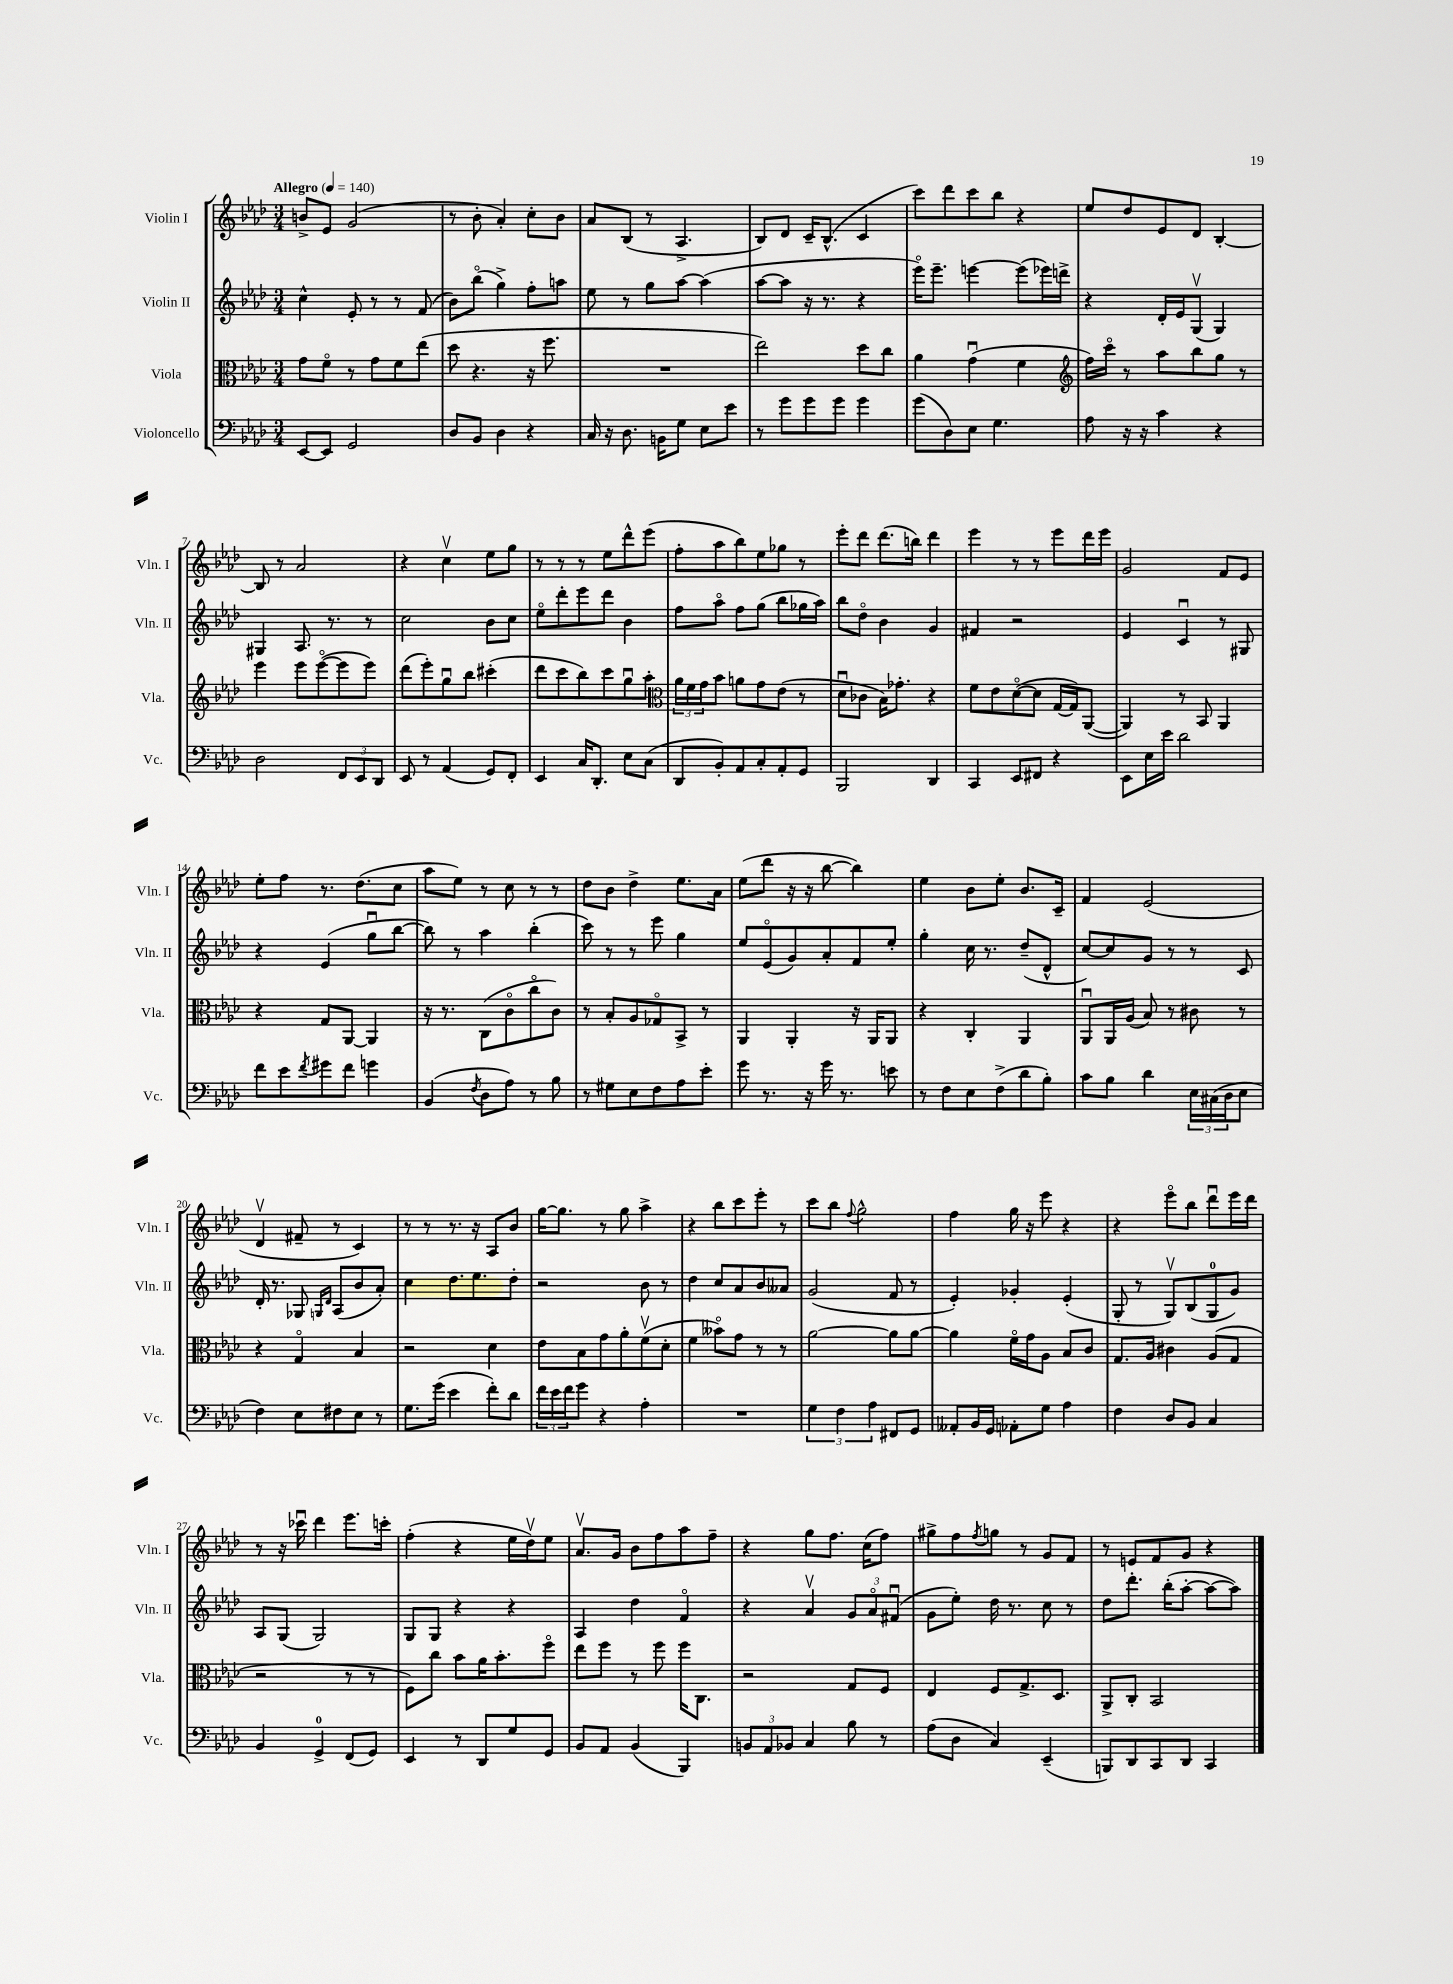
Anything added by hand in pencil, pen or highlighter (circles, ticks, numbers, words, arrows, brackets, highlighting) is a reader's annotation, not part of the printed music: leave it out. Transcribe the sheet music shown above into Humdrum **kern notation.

**kern	**kern	**kern	**kern
*staff4	*staff3	*staff2	*staff1
*clefF4	*clefC3	*clefG2	*clefG2
*k[b-e-a-d-]	*k[b-e-a-d-]	*k[b-e-a-d-]	*k[b-e-a-d-]
*M3/4	*M3/4	*M3/4	*M3/4
*MM140	*MM140	*MM140	*MM140
[8EE-	8g	4cc^^	8b^
8EE-]	8fo	.	8e-
2GG	8r	8e-'	(2g
.	8g	8r	.
.	8f	8r	.
.	(8ee-	(8f	.
=	=	=	=
8D-	8dd-	8b-)	8r
8BB-	4.r	(8bb-o	8b-'
4D-	.	4gg^)	4a-')
4r	16r	8ff'	8cc'
.	8.ff	.	.
.	.	8aa	8b-
=	=	=	=
16C	2.r	8ee-	8a-
16r	.	.	.
8.D-	.	8r	(8B-
.	.	8gg	8r
16BB	.	.	.
8G	.	[8aa-	4.A-^
8E-	.	(4aa-]	.
8e-	.	.	.
=	=	=	=
8r	2ee-)	[8aa-	8B-)
8g	.	8aa-]	8d-
8g	.	16r	16c~
.	.	8.r	(8.B-^^
8g	.	.	.
4g	8dd-	4r	4c
.	8cc	.	.
=	=	=	=
(8g	4a-	16eee-o)	8ccc)
.	.	8.eee-~	.
8D-)	.	.	8ddd-
8E-	(4gu	[4eee	8ccc
4.G	.	.	8bb-
.	4f	(8eee]	4r
.	.	16eee-)	.
.	.	16ddd^	.
=	=	=	=
*	*clefG2	*	*
8A-	16ff)	4r	8ee-
.	16ccco	.	.
16r	8r	.	8dd-
16r	.	.	.
4c	8aa-	16d-'	8e-
.	.	16e-	.
.	8bb-	(8Gv	8d-
4r	8gg	4G)	[4B-'
.	8r	.	.
=	=	=	=
2D-	4eee-	4G#	8B-]
.	.	.	8r
.	8eee-	8.A-	2a-
.	([8eee-o	.	.
.	.	8.r	.
12FF	8eee-]	.	.
12EE-	.	.	.
.	8eee-)	8r	.
12DD-	.	.	.
=	=	=	=
8EE-	(8ddd-	2cc	4r
8r	8eee-')	.	.
(4AA-	8ggu	.	4ccv
.	8bb-	.	.
8GG)	(4ccc#'	8b-	8ee-
8FF'	.	8cc	8gg
=	=	=	=
4EE-	8ddd-	8ee-o	8r
.	8ccc	8ddd-'	8r
16C	8bb-)	8eee-	8r
8.DD-'	.	.	.
.	8ccc	8ddd-	8ee-
8E-	8ggu	4b-	8ddd-^^
(8C	8aa-'	.	(8eee-
=	=	=	=
*	*clefC3	*	*
8DD-	24a-	8ff	8ff'
.	24f	.	.
.	24g	.	.
8BB-')	8b-	8aa-o	8aa-
8AA-	8a	8ff	8bb-)
8C'	8g	(8gg	8ee-
8AA-'	(8e-	8bb-	8gg-
8GG	8r	16gg-	8r
.	.	16aa-)	.
=	=	=	=
2BBB-	8d-u	8bb-	8eee-'
.	8c-	8dd-o	8ddd-
.	16B-)	4b-	(8.ddd-
.	8.g-'	.	.
.	.	.	16bb)
4DD-	4r	4g	4ddd-
=	=	=	=
4CC	8f	4f#	4eee-
.	8e-	.	.
8EE-	([8d-o	2r	8r
8FF#	8d-]	.	8r
4r	[16G	.	8eee-
.	16G])	.	.
.	([8AA-	.	16ddd-
.	.	.	16eee-
=	=	=	=
8EE-	4AA-])	4e-	2g
16E-	.	.	.
16e-	.	.	.
2d-	8r	4cu	.
.	8BB-	.	.
.	4AA-	8r	8f
.	.	8G#	8e-
=	=	=	=
8f	4r	4r	8ee-'
8e-	.	.	8ff
8qf	.	.	.
8g#	8G	(4e-	8.r
8f	[8AA-	.	.
.	.	.	(8.dd-
4g	4AA-]	8ggu	.
.	.	[8bb-	8cc
=	=	=	=
(4BB-	16r	8bb-])	8aa-
.	8.r	.	.
.	.	8r	8ee-)
8qF	.	.	.
8D-	(8C	4aa-	8r
8A-)	8co	.	8cc
8r	8cco	(4bb-'	8r
8B-	8c)	.	8r
=	=	=	=
8r	8r	8ccc)	8dd-
8G#	8B-'	8r	8b-
8E-	8A-	8r	4dd-^
8F	8G-o	8eee-	.
8A-	8BB-^	4gg	8.ee-
8e-'	8r	.	.
.	.	.	16a-
=	=	=	=
8g	4AA-	8ee-	(8ee-
8.r	.	(8e-o	8ddd-
.	4AA-'	8g)	16r
16r	.	.	16r
16g	.	8a-'	[8bb-
8.r	.	.	.
.	16r	8f	4bb-])
.	16AA-	.	.
8e	8AA-	8ee-'	.
=	=	=	=
8r	4r	4gg'	4ee-
8F	.	.	.
8E-	4C'	16cc	8b-
.	.	8.r	.
(8F^	.	.	8ee-'
8d-	4AA-	(8dd-~	8.b-
8B-')	.	8d-^^	.
.	.	.	16c~
=	=	=	=
8c	8AA-u	[8cc)	4f
8B-	16AA-	8cc]	.
.	(16A-	.	.
4d-	8B-)	8g	(2e-
.	8r	8r	.
24E-	8c#	8r	.
(24C#	.	.	.
24D-	.	.	.
8E-	8r	8c	.
=	=	=	=
4F)	4r	16d-'	4d-v
.	.	8.r	.
8E-	4Go	8G-	8f#~
.	.	16qqG	.
.	.	16qqd-	.
8F#	.	(8A-	8r
8E-	4B-	8b-	4c)
8r	.	8a-')	.
=	=	=	=
8.G	2r	4cc	8r
.	.	.	8r
(16g	.	.	.
4e-	.	8.dd-	8.r
.	.	8.ee-	16r
8f')	4d-	.	8A-
8d-	.	8dd-'	8b-
=	=	=	=
24f	8e-	2r	[16gg
24e-	.	.	.
.	.	.	8.gg]
24f	.	.	.
8g	8B-	.	.
4r	8g	.	8r
.	8a-'	.	8gg
4A-'	(8fv	8b-	4aa-^
.	8d-'	8r	.
=	=	=	=
2.r	4f	4dd-	4r
.	8b--o)	8cc	8bb-
.	8g	8a-	8ccc
.	8r	8b-	8eee-'
.	8r	8a--	8r
=	=	=	=
6G	[2a-	(2g	8ccc
.	.	.	8bb-
6F	.	.	.
.	.	.	8qqff
.	.	.	2gg^^
6A-	.	.	.
8FF#	8a-]	8f	.
8GG	[8a-	8r	.
=	=	=	=
8AA--'	4a-]	4e-')	4ff
16BB-	.	.	.
16GG	.	.	.
8AA-'	16fo	4g-'	16gg
.	16g	.	16r
8G	8A-	.	8eee-
4A-	8B-	(4e-'	4r
.	8c	.	.
=	=	=	=
4F	8.G	8G'	4r
.	.	8r	.
.	16A-	.	.
8D-	4c#	8Gv)	8eee-o
8BB-	.	(8B-	8bb-
4C	(8A-	8G	8ddd-u
.	8G	8g)	16eee-
.	.	.	16ddd-
=	=	=	=
4BB-	2r	8A-	8r
.	.	(8G	16r
.	.	.	16ccc-u
4GG^	.	2G)	4ddd-
(8FF	8r	.	8.eee-
8GG)	8r	.	.
.	.	.	16ccc'
=	=	=	=
4EE-	8F)	8G	(4ff'
.	8cc	8G	.
8r	8b-	4r	4r
8DD-	16a-	.	.
.	8.b-'	.	.
8G	.	4r	16ee-
.	.	.	16dd-v)
8GG	8ffo	.	8ee-
=	=	=	=
8BB-	8ee-	4A-	8.a-v
8AA-	8ff	.	.
.	.	.	16g
(4BB-	8r	4dd-	8b-
.	8ff	.	8ff
4BBB-)	16ff	4fo	8aa-
.	8.C	.	.
.	.	.	8ff~
=	=	=	=
12BB	2r	4r	4r
12AA-	.	.	.
12BB-	.	.	.
4C	.	4a-v	8gg
.	.	.	8.ff
8B-	8G	12g	.
.	.	.	(16cc
.	.	12a-o	.
8r	8F	.	8ff)
.	.	(12f#u	.
=	=	=	=
(8A-	4E-	8g	8gg#^
8D-	.	8ee-')	8ff
.	.	.	8qff
4C)	8F	16dd-	8gg
.	.	8.r	.
.	8.G^	.	8r
(4EE-~	.	8cc	8g
.	8.D-	.	.
.	.	8r	8f
=	=	=	=
8BBB)	8AA-^	8dd-	8r
8DD-	8C'	8.ddd-'	8e
8CC	2BB-	.	8f
.	.	(16bb-'	.
8DD-	.	[8aa-'	8g
4CC	.	8aa-_	4r
.	.	8aa-])	.
==	==	==	==
*-	*-	*-	*-
